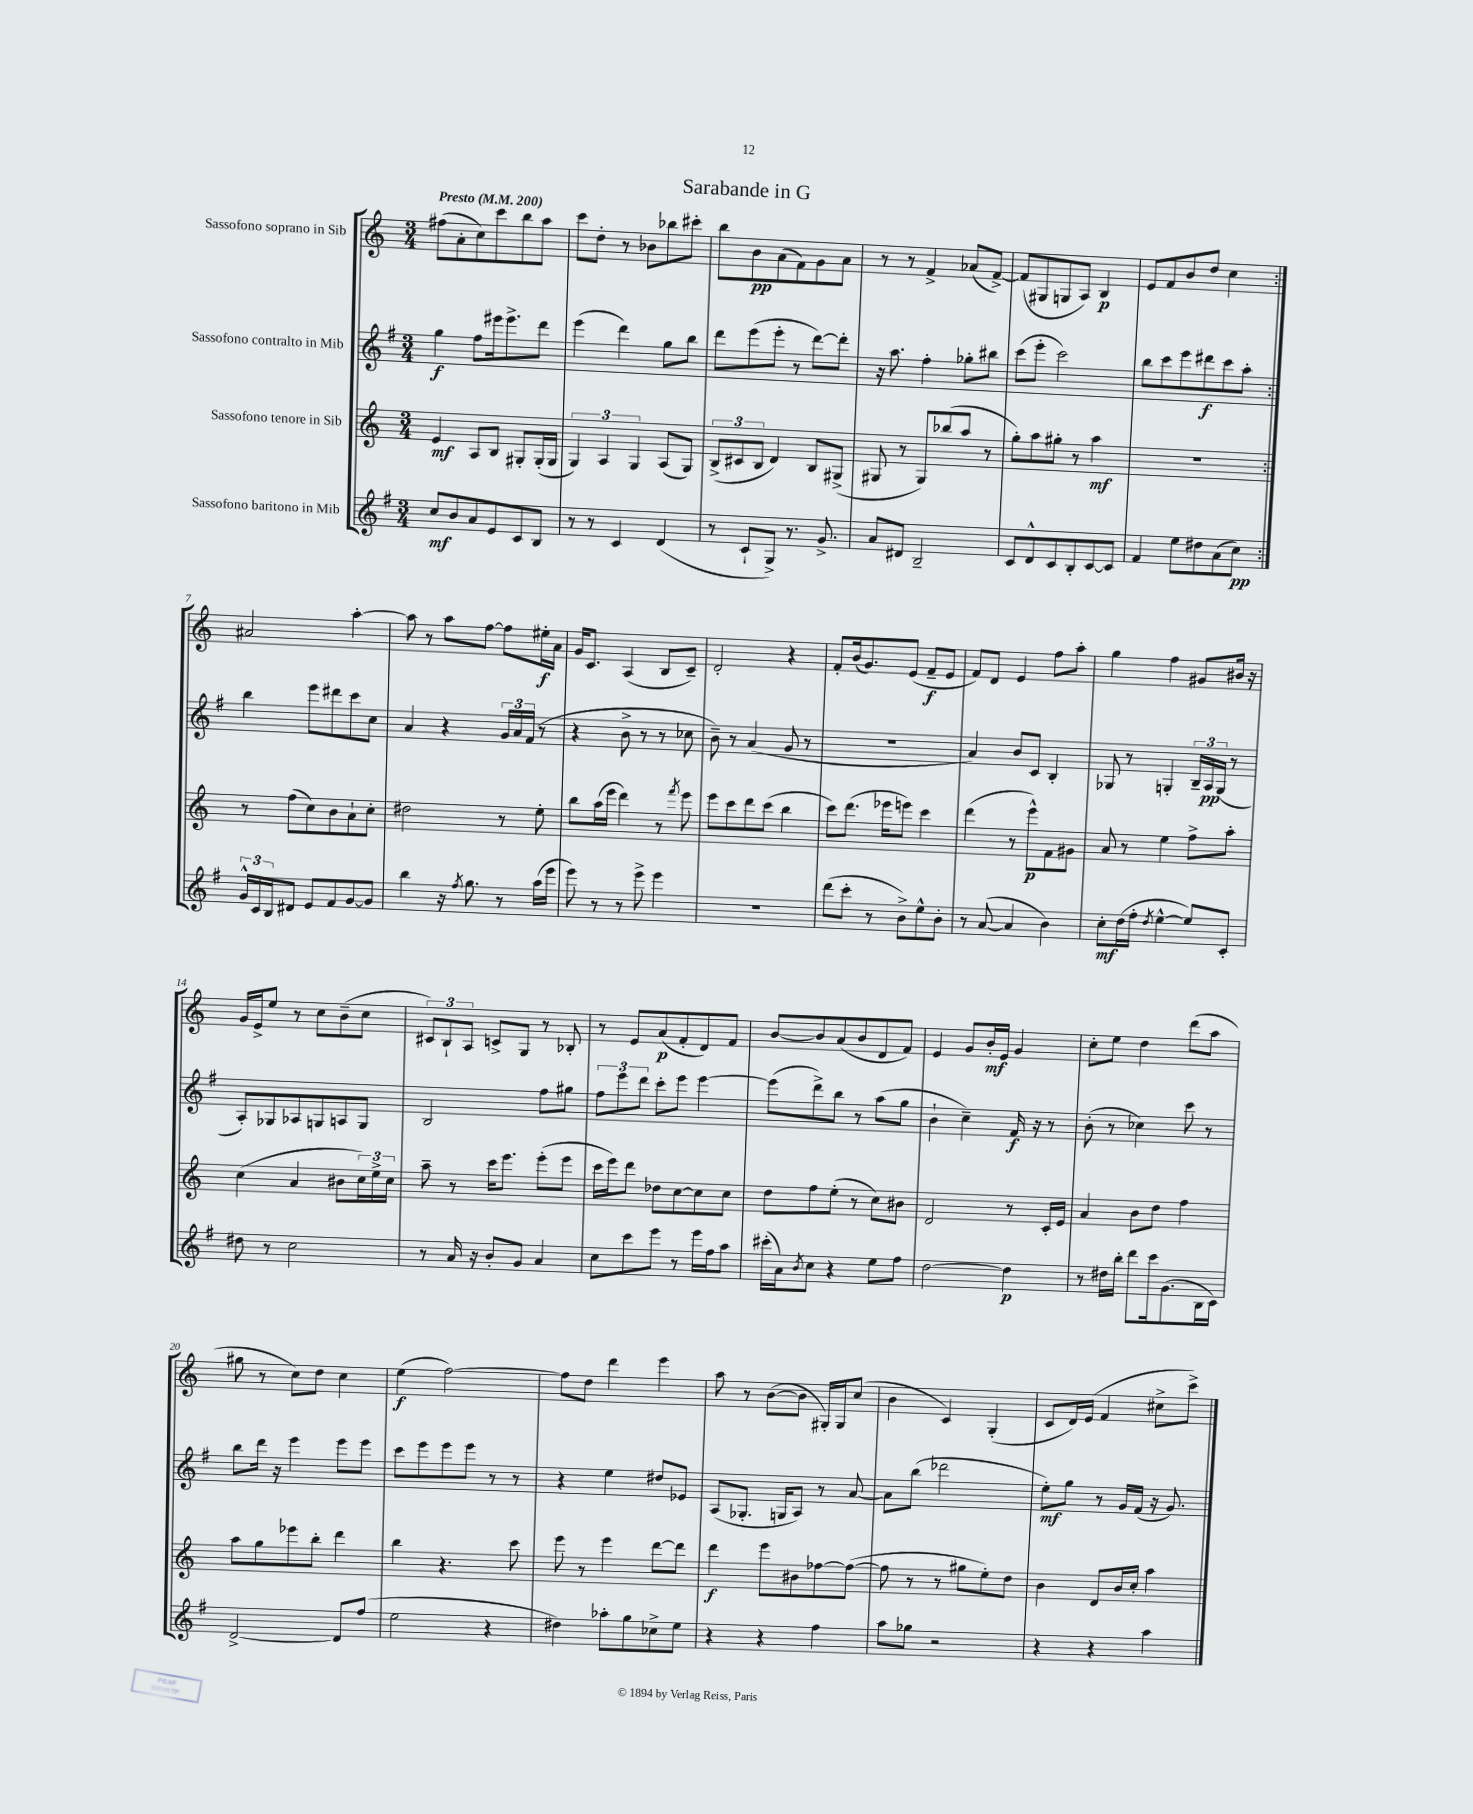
\header { title = "Sarabande in G" }
<<
\new StaffGroup <<
\new Staff = "s0" \with { instrumentName = "Sassofono soprano in Sib" } {
    \clef treble \key c \major \numericTimeSignature \time 3/4 \tempo "Presto" 4 = 200
    \repeat volta 2 { fis''8( a'8-. c''8) c'''8 b''8 a''8 |
    c'''8 d''8-. r8 bes'8 bes''8 cis'''8-. |
    b''8 b'8\pp a'8( f'8) g'8 a'8 |
    r8 r8 f'4-> aes'8( f'8~->) |
    f'8( gis8 g8 a8) b4\p |
    e'8 f'8 b'8 d''8 c''4 | }
    ais'2 a''4~-. |
    a''8 r8 a''8 f''8~ f''8 eis''16-.\f a'16 |
    g'16 c'8. a4( b8 c'8--) |
    d'2-. r4 |
    f'8-. b'16( g'8.) e'8( f'8--\f e'8 |
    f'8) d'8 e'4 f''8 a''8-. |
    g''4 f''4 gis'8 bis'16 r16 |
    g'16 e'16-> e''8 r8 c''8 b'8--( c''8 |
    \tuplet 3/2 { cis'8) b8-! a8 } c'8-> g8 r8 bes8-. |
    r8 e'8 a'8\p( f'8-. d'8) f'8 |
    b'8~ b'8 a'8( b'8 d'8 f'8) |
    e'4 g'8 b'16-.\mf e'16 g'4 |
    c''8-. e''8 d''4 d'''8( a''8 |
    gis''8 r8 c''8) d''8 c''4 |
    e''4\f( f''2~) |
    f''8 d''8 d'''4 e'''4 |
    a''8 r8 b'8~( b'8 gis16-.) gis16 c''8( |
    b'4 c'4) g4-.( |
    c'8 d'16) e'16( f'4 cis''8-> c'''8->) \bar "|." |
}
\new Staff = "s1" \with { instrumentName = "Sassofono contralto in Mib" } {
    \clef treble \key g \major \numericTimeSignature \time 3/4
    \repeat volta 2 { g''4\f fis''8 eis'''16 eis'''8.-> d'''8 |
    e'''4( d'''4) g''8 b''8 |
    d'''8 e'''8( e'''8-. r8 d'''8~) d'''8-. |
    r16 a''8. fis''4-. ges''8-. bis''8 |
    c'''8( e'''8-. c'''2) |
    b''8 c'''8 e'''8 dis'''8\f c'''8 a''8-. | }
    b''4 e'''8 dis'''8 c'''8 c''8 |
    a'4 r4 \tuplet 3/2 { g'16 a'16 fis'16( } r8 |
    r4 b'8-> r8 r8 ces''8 |
    b'8--) r8 a'4( g'8 r8 |
    R2. |
    a'4) b'8 c'8 b4-. |
    ges8 r8 g4-. \tuplet 3/2 { b16-- a16\pp g16( } r8 |
    a8-.) ges8 aes8 g8 a8 g8 |
    b2 fis''8 gis''8 |
    \tuplet 3/2 { fis''8 e'''8 d'''8 } c'''8-. e'''8 e'''4~ |
    e'''8( d'''8->) b''8 r8 a''8( g''8 |
    b'4-! c''4--) fis'16\f r16 r8 |
    b'8-.( r8 ces''4) c'''8 r8 |
    b''8 d'''16 r16 e'''4 e'''8 e'''8 |
    c'''8 e'''8 e'''8 e'''8 r8 r8 |
    r4 e''4 dis''8 ees'8 |
    a8( ges8.-. g16 a8) r8 a'8~ |
    a'8 b''8( des'''2 |
    e''8-.\mf) g''8 r8 g'16 fis'16( r16 g'8.) \bar "|." |
}
\new Staff = "s2" \with { instrumentName = "Sassofono tenore in Sib" } {
    \clef treble \key c \major \numericTimeSignature \time 3/4
    \repeat volta 2 { e'4\mf a8 b8 gis8-. gis16-.( gis16 |
    \tuplet 3/2 { g4) a4 g4 } a8( g8) |
    \tuplet 3/2 { b8->( cis'8 b8 } d'4) b8 gis8->( |
    gis8 r8 gis8) bes''8( a''8 r8 |
    g''8-.) a''8 gis''8-. r8 a''4\mf |
    R2. | }
    r8 f''8( c''8) b'8 a'8-! c''8-. |
    dis''2 r8 e''8-. |
    b''8 a''16( e'''16 d'''4) r8 \acciaccatura { f'''8 } e'''8 |
    e'''8 c'''8 d'''8 c'''8( b''4 |
    c'''8) d'''8.( ees'''16 e'''8) c'''4 |
    d'''4( r8 e'''8-^\p) f'8 gis'8 |
    a'8 r8 e''4 f''8-> a''8-. |
    c''4( a'4 bis'8 \tuplet 3/2 { c''16) e''16-> c''16 } |
    a''8-- r8 c'''16 e'''8. e'''8-.( e'''8 |
    c'''16 e'''16) d'''8 des''8 c''8~ c''8 c''8 |
    d''8 f''8 e''8-.( r8 c''8) bis'8 |
    d'2 r8 c'16-. e'16 |
    a'4 b'8 d''8 f''4 |
    a''8 g''8 ees'''8 b''8-. d'''4 |
    b''4 r4. c'''8 |
    e'''8 r8 e'''4 d'''8~ d'''8 |
    d'''4\f e'''8 bis'8 fes''8~ fes''8~( |
    fes''8 r8 r8 gis''8 e''8-.) d''8 |
    b'4 d'8 b'16 c''16-. a''4 \bar "|." |
}
\new Staff = "s3" \with { instrumentName = "Sassofono baritono in Mib" } {
    \clef treble \key g \major \numericTimeSignature \time 3/4
    \repeat volta 2 { c''8\mf b'8 a'8 e'8 c'8 b8 |
    r8 r8 c'4 d'4( |
    r8 c'8-! g8->) r8. g'8.-> |
    a'8 dis'8 b2-- |
    c'8 d'8-^ c'8 b8-. c'8~ c'8 |
    fis'4 e''8 dis''8 a'8( c''8\pp) | }
    \tuplet 3/2 { g'16-^ c'16 b16 } dis'8 e'8 fis'8 g'8~ g'8 |
    b''4 r16 \acciaccatura { fis''8 } g''8. r8 a''16( e'''16 |
    e'''8) r8 r8 e'''8-> e'''4 |
    R2. |
    d'''8( c'''8-. r8 b'8->) e''8-^ b'8-. |
    r8 a'8~( a'4 b'4) |
    c''8-.\mf d''16( fis''16-. \acciaccatura { d''8 } e''4~-^ e''8) c'8-. |
    dis''8 r8 c''2 |
    r8 a'16 r16 b'8-. g'8 a'4 |
    c''8 c'''8 e'''8 r8 e'''16 fis''16 a''8 |
    cis'''16-.( a'16) \acciaccatura { b'8 } c''8 r4 e''8 fis''8 |
    d''2~ d''4\p |
    r8 dis''16 b''16-. d'''8 c'''16 g'8.( b16 c'16) |
    d'2~-> d'8 fis''8( |
    e''2 r4 |
    dis''4) aes''8-. g''8 ces''8-> e''8 |
    r4 r4 fis''4 |
    a''8 ges''8 r2 |
    r4 r4 a''4 \bar "|." |
}
>>
>>
